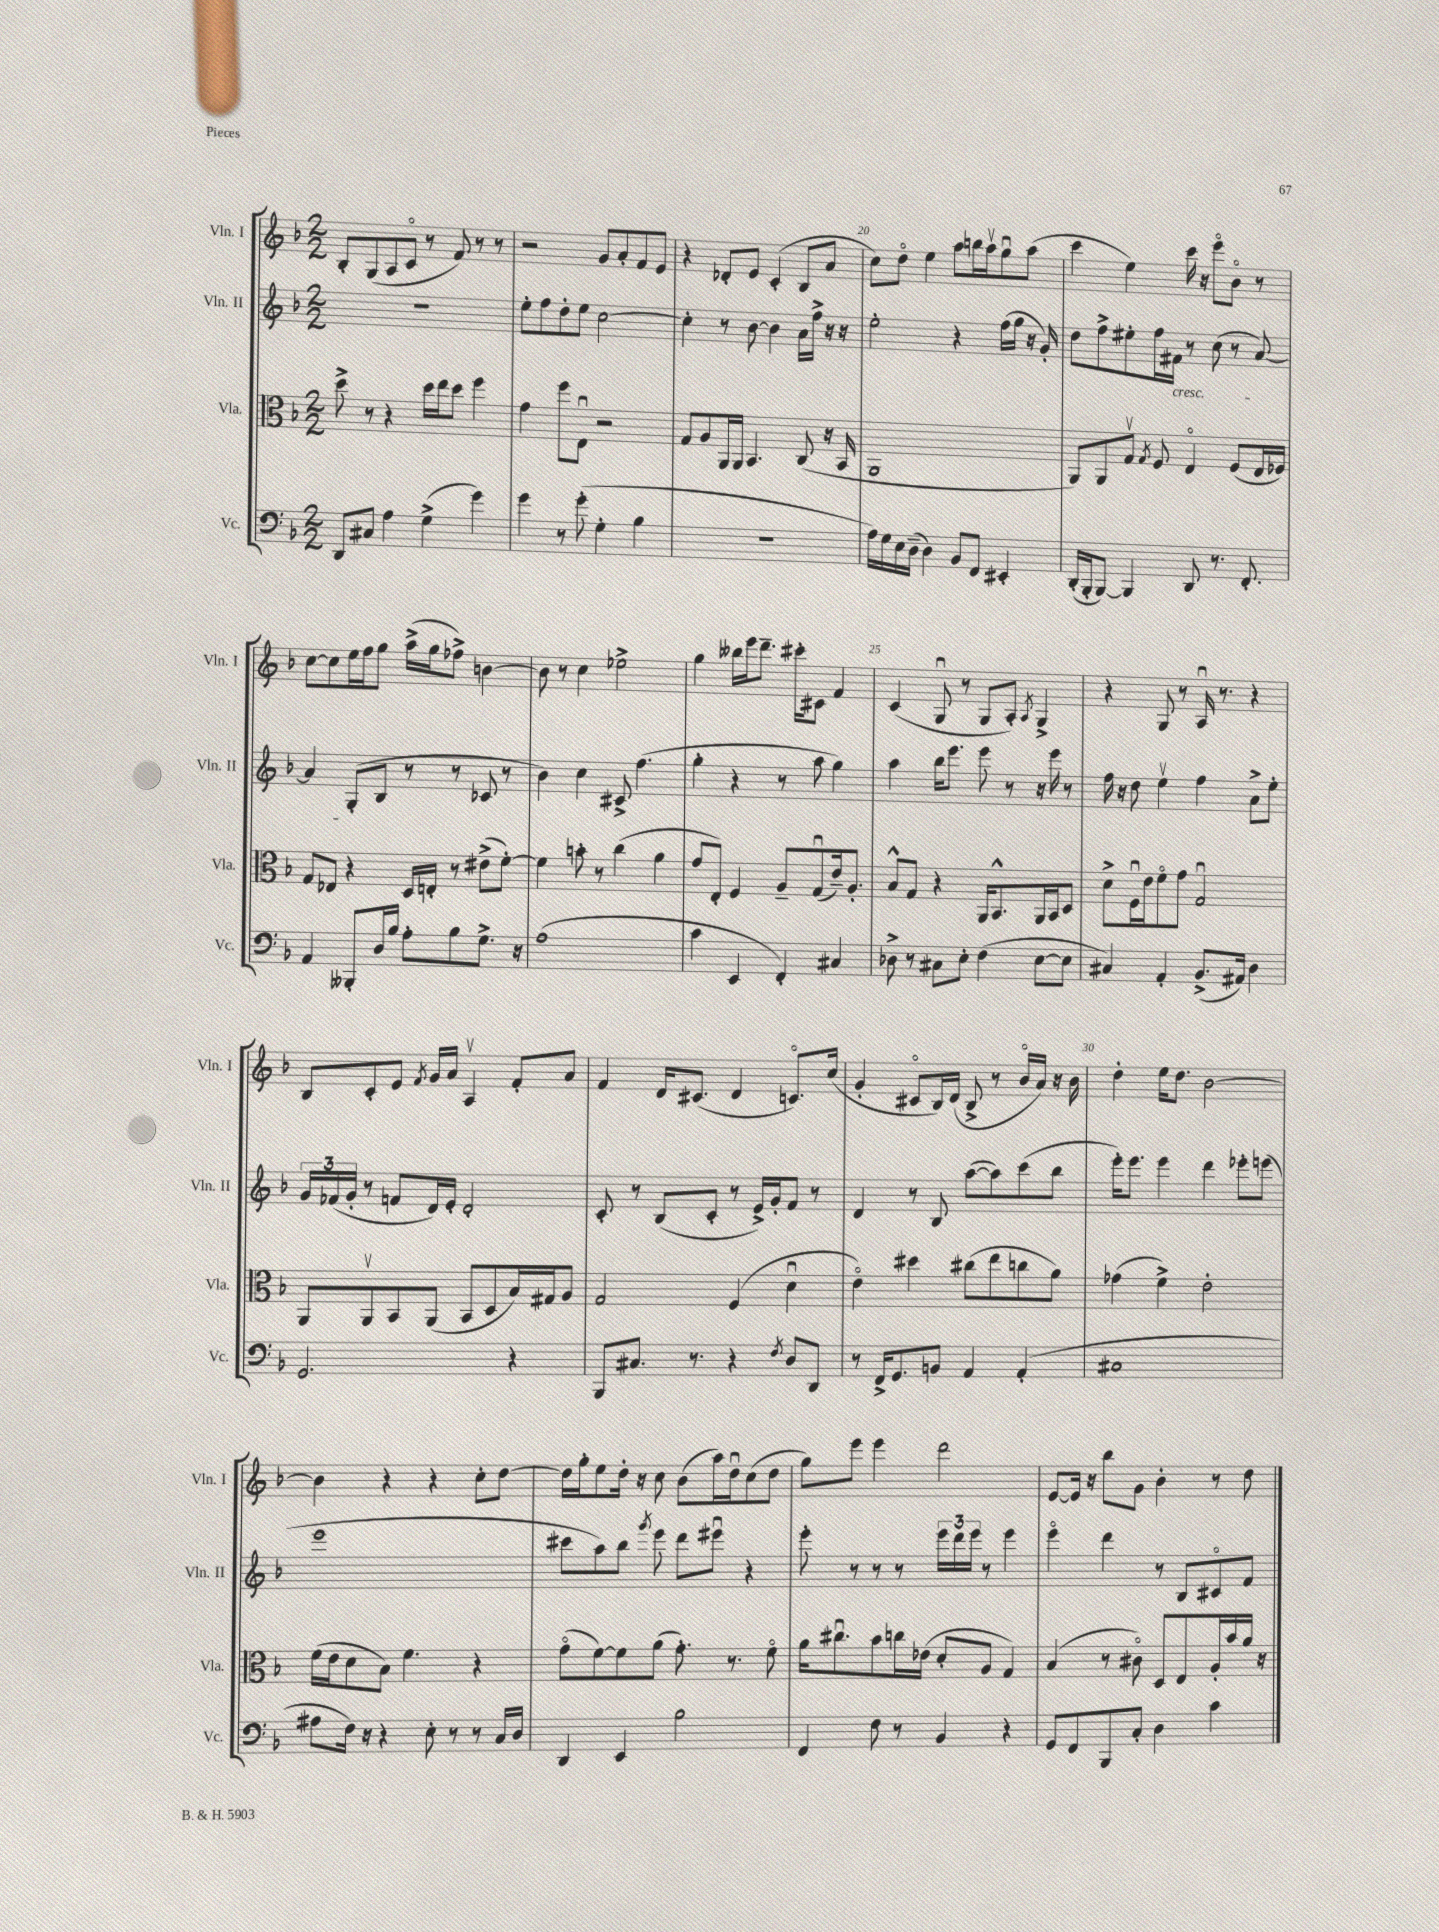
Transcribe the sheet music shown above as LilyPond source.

<<
\new StaffGroup <<
\new Staff = "s0" \with { instrumentName = "Vln. I" shortInstrumentName = "Vln. I" } {
    \clef treble \key f \major \numericTimeSignature \time 2/2
    \autoBeamOff bes8[-. g8( a8 c'8]\flageolet r8 f'8) r8 r8 |
    r2 g'8[ a'8-. f'8 e'8] |
    r4 des'8[-. e'8] c'4-.( bes8[ a'8] |
    c''8[) d''8]\flageolet e''4 a''8[ b''16 a''16\upbow g''8\downbow a''8]( |
    c'''4 e''4) c'''16 r16 e'''8[\flageolet bes'8]\flageolet r8 |
    c''8[~ c''8 e''16 f''16 g''8] a''16[->( g''16 fes''8]->) b'4~ |
    b'8 r8 c''4 ees''2-> |
    g''4 beses''16[ e'''16 d'''8.]-- cis'''16[-. cis'8] f'4 |
    c'4( g8\downbow r8 g8[ a8]-.) \acciaccatura { a8 } g4-> |
    r4 g8 r8 a16\downbow r8. r4 |
    bes8[ c'8-. e'8] \acciaccatura { f'8 } g'16[ a'16] a4\upbow f'8[-. a'8] |
    f'4 d'16[ cis'8.]( d'4 c'8.[\flageolet) c''16]( |
    g'4-. cis'8[\flageolet bes16) d'16]( bes8-> r8 bes'16[\flageolet a'16]) r16 bes'16 |
    d''4-. e''16[ d''8.] bes'2~ |
    bes'4 r4 r4 c''8[-. d''8]~ |
    d''16[ g''16-. e''8 d''16]-. r16 c''8 bes'8[( a''16) d''16\downbow c''8( d''8] |
    g''8[) e'''8] e'''4 d'''2 |
    e'8[~ e'16] r16 bes''8[ g'8] bes'4-. r8 d''8 \bar "|." |
}
\new Staff = "s1" \with { instrumentName = "Vln. II" shortInstrumentName = "Vln. II" } {
    \clef treble \key f \major \numericTimeSignature \time 2/2
    \autoBeamOff R1 |
    e''8[-. f''8 d''8-. e''8] c''2~ |
    c''4-. r8 bes'8~ bes'4 a'16[ f''16]-> r16 r16 |
    e''2-. r4 f''16[( g''16] r16 g'16-.) |
    d''8[ f''8-> eis''8-. f''16 fis'16]\cresc r8 c''8( r8 a'8~) |
    a'4 g8[-.\!( bes8] r8 r8 ces'8 r8 |
    bes'4) c''4 cis'8-> f''4.( |
    g''4-. r4 r8 a''8 g''4) |
    a''4 bes''16[ e'''8.] e'''8 r8 r16 e'''16 r8 |
    f''16 r16 d''8 e''4\upbow f''4 a'8[-> e''8]-. |
    \tuplet 3/2 { g'16[ fes'16( g'16]-. } r8 f'8[ d'16) e'16]-. d'2-. |
    c'8-. r8 bes8[( c'8]-. r8 e'16[->) g'16-. f'8] r8 |
    d'4 r8 bes8 a''8[~( a''8) c'''8( bes''8] |
    e'''16[-.) e'''8.] e'''4 d'''4 ees'''8[-. e'''8]( |
    e'''1 |
    cis'''8[ a''8) bes''8] \acciaccatura { g'''8 } e'''8 d'''8[ eis'''8]\downbow r4 |
    e'''8-. r8 r8 r8 \tuplet 3/2 { e'''16[ d'''16 e'''16] } r8 e'''4 |
    e'''4\flageolet d'''4 r8 bes8[ cis'8\flageolet f'8] \bar "|." |
}
\new Staff = "s2" \with { instrumentName = "Vla." shortInstrumentName = "Vla." } {
    \clef alto \key f \major \numericTimeSignature \time 2/2
    \autoBeamOff d''8-> r8 r4 d''16[ e''16 d''8] f''4 |
    g'4 f''8[ e8]\downbow r2 |
    g8[ a8 a,16 a,16] bes,4. c8( r16 bes,16 |
    a,1 |
    a,8[) a,8 g8]\upbow \acciaccatura { g8 } f8 e4\flageolet f8[( e16 fes16]) |
    g8[ ees8] r4 d16[ e16]-. r8 eis'8[->( f'8]~-.) |
    f'4 b'8-. r8 c''4( a'4 |
    g'8[ e8]-.) f4 a8[-- g8\downbow( e'16--) a8.]-. |
    bes8[-^ g8] r4 a,16[ bes,8.-^ a,16 bes,16 d8] |
    d'8[-> f16\downbow e'16 f'8\flageolet g'8] g2\downbow |
    a,8[ a,8\upbow bes,8 a,8]( bes,8[ d8 bes16) gis16 a8] |
    g2 f4( d'4\downbow |
    e'4\flageolet) dis''4 cis''8[( e''8 c''8 a'8]) |
    ges'4( f'4->) e'2-. |
    f'16[( e'16 d'8 bes8]) f'4. r4 |
    g'8[\flageolet( f'8~) f'8 a'8]( g'8.-.) r8. f'8\flageolet |
    a'16[ cis''8.\downbow bes'8 c''16 ees'16]( d'8[-. a8] g4) |
    bes4( r8 cis'8\flageolet) d8[ e8 a16-. bes'16 a'16] r16 \bar "|." |
}
\new Staff = "s3" \with { instrumentName = "Vc." shortInstrumentName = "Vc." } {
    \clef bass \key f \major \numericTimeSignature \time 2/2
    \autoBeamOff d,8[ cis8] a4 g4->( g'4) |
    g'4 r8 g'8-.( g4-. bes4 |
    R1 |
    a16[) g16 e16 d16]--( d4) bes,8[ f,8] eis,4-. |
    d,16[-.( bes,,16-. bes,,8]~) bes,,4 d,8 r8. f,8.-. |
    a,4 beses,,8[-. d16 bes16] a8[-. bes8 g8.]-> r16 |
    a1( |
    c'4 e,4 f,4-.) cis4 |
    des8-> r8 cis8[ e8]-. f4( e8[~ e8] |
    cis4) a,4-. bes,8.[->( ais,16]) d4 |
    g,2. r4 |
    bes,,8[ cis8.] r8. r4 \acciaccatura { f8 } d8[ d,8] |
    r8 f,16[-> g,8. b,8] a,4 a,4-.( |
    cis1 |
    ais8[ f16]) r16 r4 e8-. r8 r8 c16[ d16] |
    d,4 e,4 bes2 |
    f,4 f8 r8 bes,4 r4 |
    g,8[ f,8 bes,,8 c8]-. d4 c'4 \bar "|." |
}
>>
>>
\layout { \context { \Score currentBarNumber = #17 \override BarNumber.break-visibility = ##(#f #t #t) barNumberVisibility = #(every-nth-bar-number-visible 5) } }
